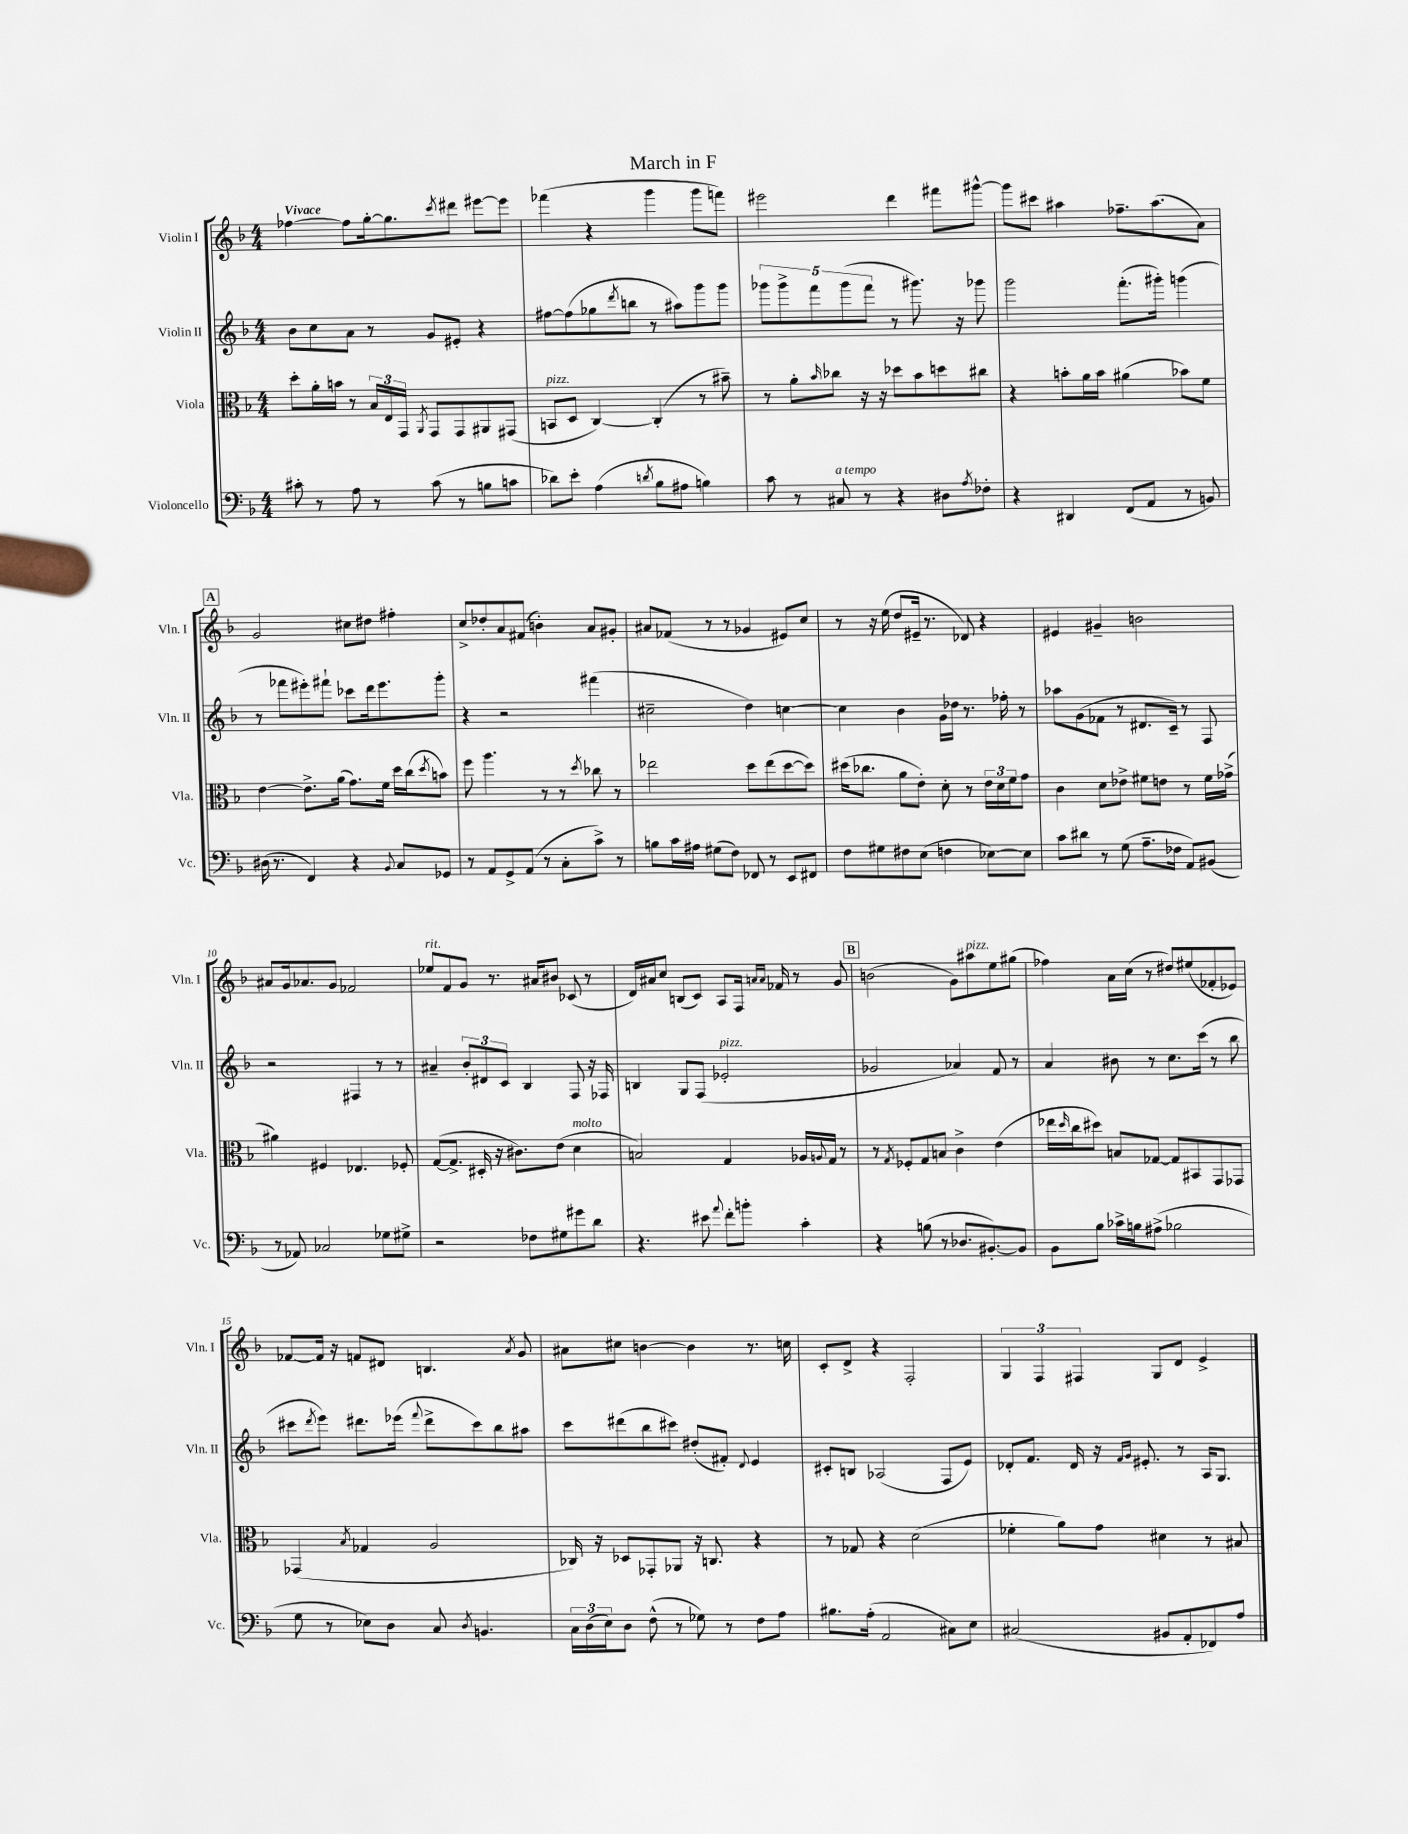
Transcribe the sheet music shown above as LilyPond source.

\header { title = "March in F" }
<<
\new StaffGroup <<
\new Staff = "s0" \with { instrumentName = "Violin I" shortInstrumentName = "Vln. I" } {
    \clef treble \key f \major \numericTimeSignature \time 4/4 \tempo "Vivace"
    fes''4~ fes''8 g''16~-. g''8. \acciaccatura { c'''8 } dis'''8 eis'''8~ eis'''8 |
    fes'''4( r4 g'''4 g'''8 f'''8) |
    eis'''2 d'''4 fis'''8 gis'''8~-^ |
    gis'''8 cis'''8 ais''4 fes''8.-- ais''8.( a'8) |
    \mark \markup { \box "A" } g'2 cis''8 dis''8 fis''4-. |
    c''8-> des''8-. a'8 fis'8( b'4-.) a'8 gis'8-. |
    ais'8 fes'8( r8 r8 ges'4 eis'8) c''8 |
    r8 r16 e''16( d''8 eis'16-- r8. des'8) r4 |
    eis'4 gis'4-- b'2 |
    ais'8 g'16 aes'8. g'8 fes'2 |
    ees''8^\markup { \italic "rit." } f'8 g'8 r8. ais'16 bis'8 ces'8( r8 |
    d'16) ais'16 c''8 b8( c'8) a8 f16 \grace { a'16 a'16 } fes'16 r8 g'8 |
    \mark \markup { \box "B" } b'2( g'8) ais''8^\markup { \italic "pizz." } e''8 gis''8( |
    fes''4) a'16 c''16( r8 dis''8) eis''8( fes'8-. ees'8) |
    fes'8~ fes'16 r16 f'8 dis'8 b4. \acciaccatura { a'8 } g'8 |
    ais'8 cis''8 b'4~ b'4 r8. c''16 |
    c'8-. d'8-> r4 f2-. |
    \tuplet 3/2 { g4 f4 fis4 } g8 d'8 e'4-> \bar "|." |
}
\new Staff = "s1" \with { instrumentName = "Violin II" shortInstrumentName = "Vln. II" } {
    \clef treble \key f \major \numericTimeSignature \time 4/4
    bes'8 c''8 a'8 r8 g'8 eis'8-. r4 |
    fis''8~ fis''8( ges''8 \acciaccatura { d'''8 } b''8 r8 ais''8) g'''8 g'''8 |
    \tuplet 5/4 { ges'''8 ges'''8-> f'''8 ges'''8( f'''8 } r8 gis'''8.) r16 ges'''8 |
    g'''2 f'''8.-.( gis'''16-.) g'''4( |
    \mark \markup { \box "A" } r8 fes'''8 eis'''8-.) fis'''8-! ces'''8 d'''16 eis'''8. g'''8-. |
    r4 r2 fis'''4( |
    cis''2-- d''4) c''4~ |
    c''4 bes'4 g'16 des''16 r8. fes''16-. r8 |
    aes''8 g'8( fes'8 r8 dis'8. c'16--) r8 f8 |
    r2 fis4 r8 r8 |
    ais'4-- \tuplet 3/2 { bes'8-. dis'8 c'8 } bes4 f8 r16 fes16 |
    b4 g8 f8( ees'2-.^\markup { \italic "pizz." } |
    \mark \markup { \box "B" } ges'2 aes'4) f'8 r8 |
    a'4 bis'8 r8 c''8. c'''16( r8 bes''8 |
    cis'''8 \acciaccatura { d'''8 } e'''8) dis'''8. ees'''16( \appoggiatura { f'''8 } dis'''8-> cis'''8) bes''8 ais''8 |
    c'''8 dis'''8( bes''8 cis'''8) dis''8-.( fis'8-.) \appoggiatura { d'8 } e'4 |
    cis'8-. b8 aes2( f8 e'8) |
    des'8-. f'8. des'16 r16 \grace { f'16 g'16 } eis'8.-. r8 a16 g8. \bar "|." |
}
\new Staff = "s2" \with { instrumentName = "Viola" shortInstrumentName = "Vla." } {
    \clef alto \key f \major \numericTimeSignature \time 4/4
    d''8-. a'16-. b'16 r8 \tuplet 3/2 { bes16 e16 g,16 } \acciaccatura { a,8 } g,8 g,8 ais,8 gis,8( |
    b,8^\markup { \italic "pizz." } d8 c4~) c4-.( r8 bis'8--) |
    r8 a'8-. \grace { bes'16 } ces''8 r16 r16 des''8 bes'8 d''8 cis''8 |
    r4 b'8-. a'16 b'16 ais'4( bes'8) f'8 |
    \mark \markup { \box "A" } e'4~ e'8.-> a'16( g'8.) f'16 d''16 c''16( \acciaccatura { d''8 } b'8) |
    f''8 a''4. r8 r8 \acciaccatura { d''8 } ces''8 r8 |
    ees''2 d''8 ees''8( d''8~ d''8) |
    dis''16( ces''8. a'8 e'8-.) d'8-. r8 \tuplet 3/2 { e'16 d'16 f'16 } g'8 |
    c'4 d'8 ees'8-> fis'8 e'8 r8 fis'16 ges'16->( |
    ais'4) fis4 ees4. fes8-. |
    g8~( g8.-> dis16-. r16 cis'8.) e'8( d'4^\markup { \italic "molto" } |
    b2) g4 aes16 \appoggiatura { a8 } g16 r8 |
    \mark \markup { \box "B" } r8 \acciaccatura { g8 } fes8-. g8 b8 c'4-> e'4( |
    ees''16 \grace { d''16 } c''16 dis''8) b8 ges8~ ges8 bis,8 g,8 ges,8 |
    ges,4( \acciaccatura { bes8 } ges4 a2 |
    ces16) r16 des8 ges,8-. aes,8 r16 c8. r4 |
    r8 ges8 r4 d'2( |
    fes'4-. a'8) g'8 dis'4 r8 bis8 \bar "|." |
}
\new Staff = "s3" \with { instrumentName = "Violoncello" shortInstrumentName = "Vc." } {
    \clef bass \key f \major \numericTimeSignature \time 4/4
    cis'8-. r8 a8 r8 cis'8( r8 b8 c'8 |
    des'8) e'8-. a4( \acciaccatura { d'8 } bes8 ais8 b4) |
    c'8 r8 cis8^\markup { \italic "a tempo" } r8 r4 dis8 \acciaccatura { a8 } fes8-. |
    r4 dis,4 f,8( a,8 r8 b,8) |
    \mark \markup { \box "A" } dis16( r8. f,4) r4 \appoggiatura { bes,8 } c8 ges,8 |
    r8 a,8 g,8-> a,8( r8 c8-. c'8->) r8 |
    b8 c'16 ais16 gis8( f8) fes,8 r8 e,8 fis,8 |
    f8 gis8 fis8 e8( f4 ees8~) ees8 |
    c'8 dis'8 r8 g8( a8.-- fes16 a,8) bis,8( |
    r8 aes,8) ces2 ges8 gis8-> |
    r2 fes8 gis8 gis'8 d'8 |
    r4. eis'8 \appoggiatura { a'8 } f'8-. b'8-. c'4-. |
    \mark \markup { \box "B" } r4 b8( r8 des8. bis,8.~-.) bis,8 |
    bes,8 bes8 ces'16-> b16 ais8->( bes2 |
    g8 r8 ees8) d8 c8 \acciaccatura { d8 } b,4. |
    \tuplet 3/2 { c16 d16( e16) } d8 f8-^( r8 ges8) r8 f8 a8 |
    bis8. a16-.( a,2 cis8) e8 |
    cis2( bis,8 a,8-. fes,8) a8 \bar "|." |
}
>>
>>
